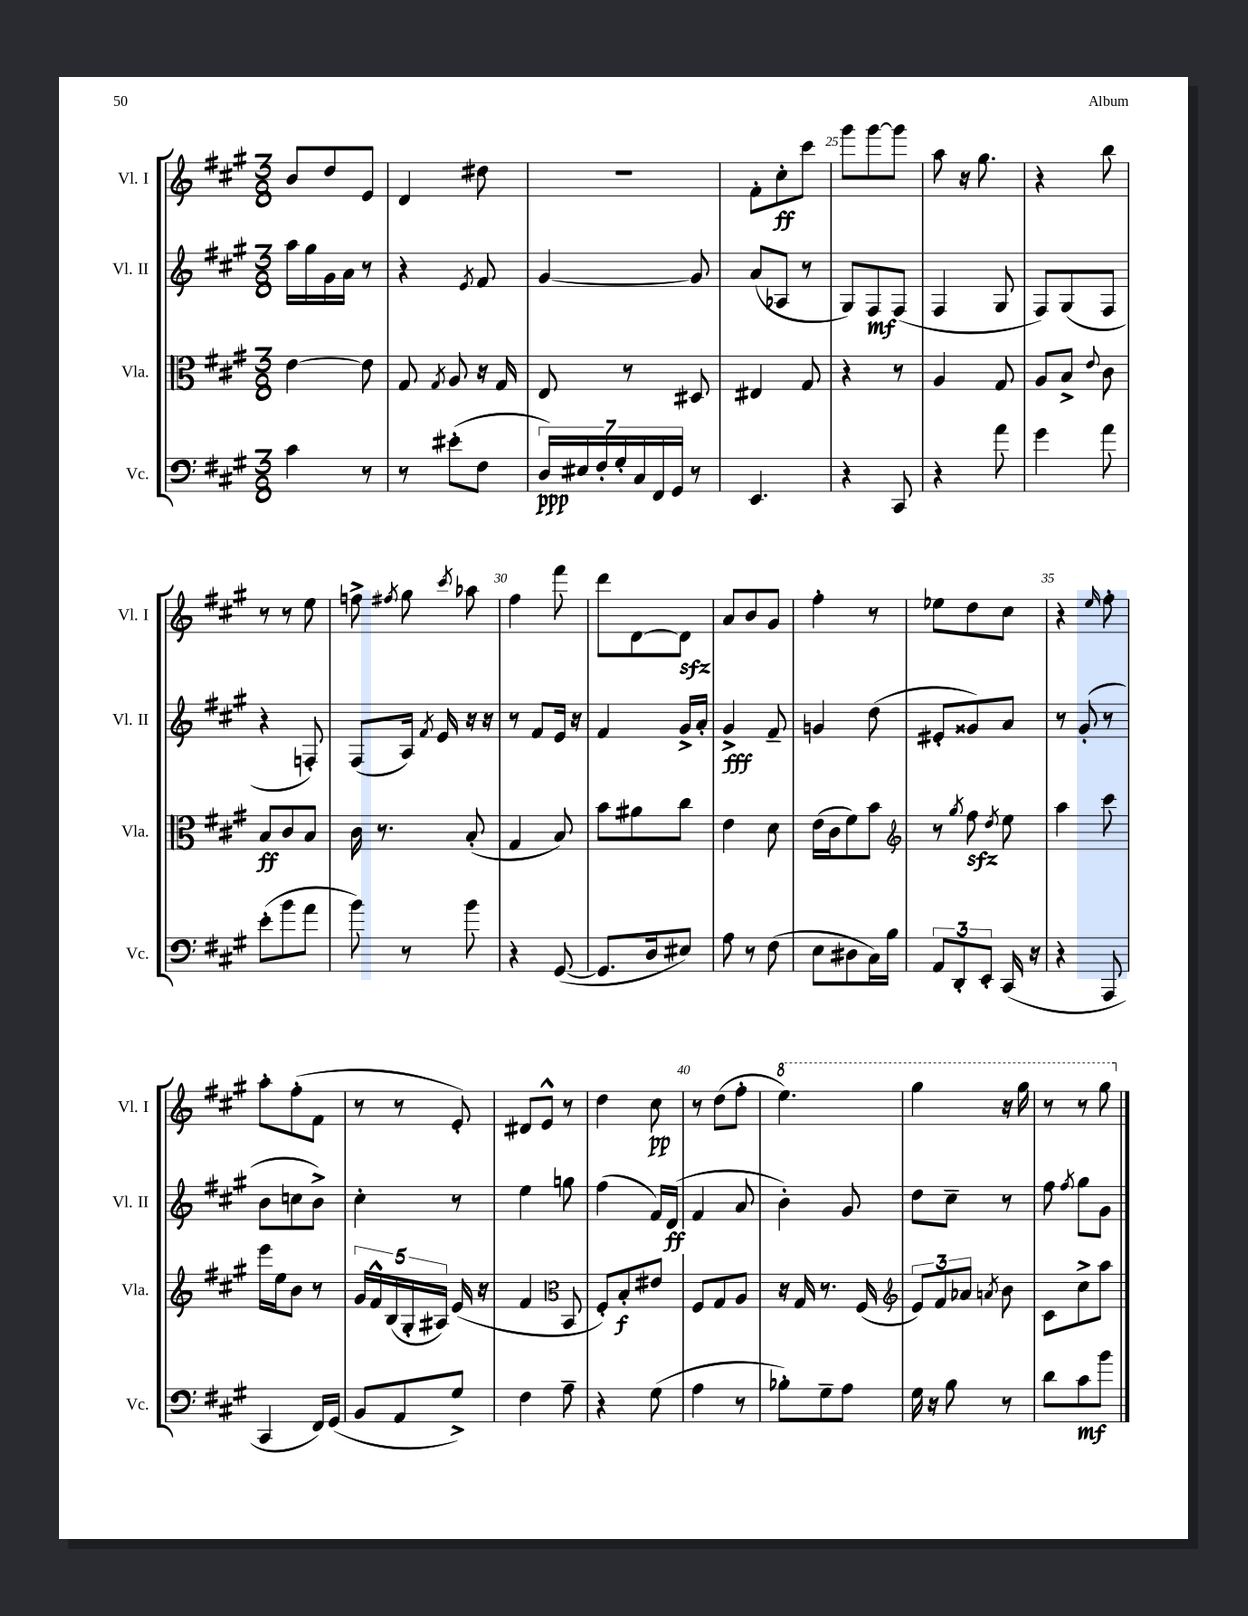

**kern	**kern	**kern	**kern
*staff4	*staff3	*staff2	*staff1
*clefF4	*clefC3	*clefG2	*clefG2
*k[f#c#g#]	*k[f#c#g#]	*k[f#c#g#]	*k[f#c#g#]
*M3/8	*M3/8	*M3/8	*M3/8
4c#	[4e	16aa	8b
.	.	16gg#	.
.	.	16g#	8dd
.	.	16a	.
8r	8e]	8r	8e
=	=	=	=
8r	8G#	4r	4d
.	8qG#	.	.
(8e#'	8A	.	.
.	.	8qe	.
8F#	16r	8f#	8dd#
.	16G#	.	.
=	=	=	=
28D)	8E	[4g#	4.r
28E#	.	.	.
28F#'	.	.	.
28G#'	.	.	.
.	8r	.	.
28C#	.	.	.
28FF#	.	.	.
28GG#	.	.	.
8r	8D#	8g#]	.
=	=	=	=
4.EE	4E#	(8a	8f#'
.	.	8A-	8cc#'
.	8G#	8r	8ccc#
=	=	=	=
4r	4r	8G#)	8ggg#
.	.	8F#	[8ggg#
8CC#	8r	(8F#	8ggg#]
=	=	=	=
4r	4A	4F#	8aa
.	.	.	16r
.	.	.	8.gg#
8a	8G#	8G#	.
=	=	=	=
4g#	8A	8F#)	4r
.	8B^	(8G#	.
.	8qqe	.	.
8a	8c#	8F#	8bb
=	=	=	=
(8e'	8B	4r	8r
8b	8c#	.	8r
8a	8B	8F')	8ee
=	=	=	=
8b)	16c#	(8F#	8ff^
.	8.r	.	.
.	.	.	8qff#
8r	.	16A)	8gg#
.	.	8qf#	.
.	.	16e	.
.	.	.	8qccc#
8b	(8B'	16r	8aa-
.	.	16r	.
=	=	=	=
4r	4G#	8r	4ff#
.	.	8f#	.
([8GG#	8B)	16e	8fff#
.	.	16r	.
=	=	=	=
8.GG#]	8b	4f#	8ddd
.	8a#	.	[8d
16D	.	.	.
8E#)	8cc#	16g#^	8d]
.	.	16a'	.
=	=	=	=
8A	4e	4g#^	8a
8r	.	.	8b
(8F#	8d	8f#~	8g#
=	=	=	=
8E	(16e	4g	4ff#'
.	16c#	.	.
8D#	8f#)	.	.
16C#)	8b	(8dd	8r
16B	.	.	.
=	=	=	=
*	*clefG2	*	*
12AA	8r	8e#'	8ee-
12DD'	.	.	.
.	8qgg#	.	.
.	8ff#	8g##)	8dd
12EE'	.	.	.
.	8qdd	.	.
(16CC#	8ee	8a	8cc#
16r	.	.	.
=	=	=	=
4r	4aa	8r	4r
.	.	(8g#'	.
.	.	.	16qqee
8AAA	8ccc#	8r	8ff#'
=	=	=	=
4CC#	16eee	8b	8aa'
.	16ee	.	.
.	8b	8cc	(8ff#'
16FF#)	8r	8b^)	8f#
(16GG#	.	.	.
=	=	=	=
8BB	20g#	4cc#'	8r
.	20f#^^	.	.
.	(20B	.	.
8AA	.	.	8r
.	20G#'	.	.
.	20A#)	.	.
8G#^)	(16e	8r	8e')
.	16r	.	.
=	=	=	=
4F#	4f#	4ee	8d#
.	.	.	8e^^
*	*clefC3	*	*
8A~	8BB	8gg	8r
=	=	=	=
4r	8F#')	(4ff#	4dd
.	8B'	.	.
(8G#	8e#	16f#)	8cc#
.	.	(16d	.
=	=	=	=
4A	8F#	4f#	8r
.	8G#	.	(8dd
8r	8A	8a	8ff#'
=	=	=	=
8B-')	16r	4b')	4.eee)
.	16G#	.	.
8G#~	8.r	.	.
8A	.	8g#	.
.	(16F#	.	.
=	=	=	=
*	*clefG2	*	*
16G#	12e)	8dd	4ggg#
16r	.	.	.
.	12f#	.	.
8B	.	8cc#~	.
.	12a-	.	.
.	8qa	.	.
8r	8b	8r	16r
.	.	.	16ggg#
=	=	=	=
8d	8c#	8ff#	8r
.	.	8qff#	.
8c#	8cc#^	8gg#	8r
8b	8aa	8g#	8ggg#
==	==	==	==
*-	*-	*-	*-
